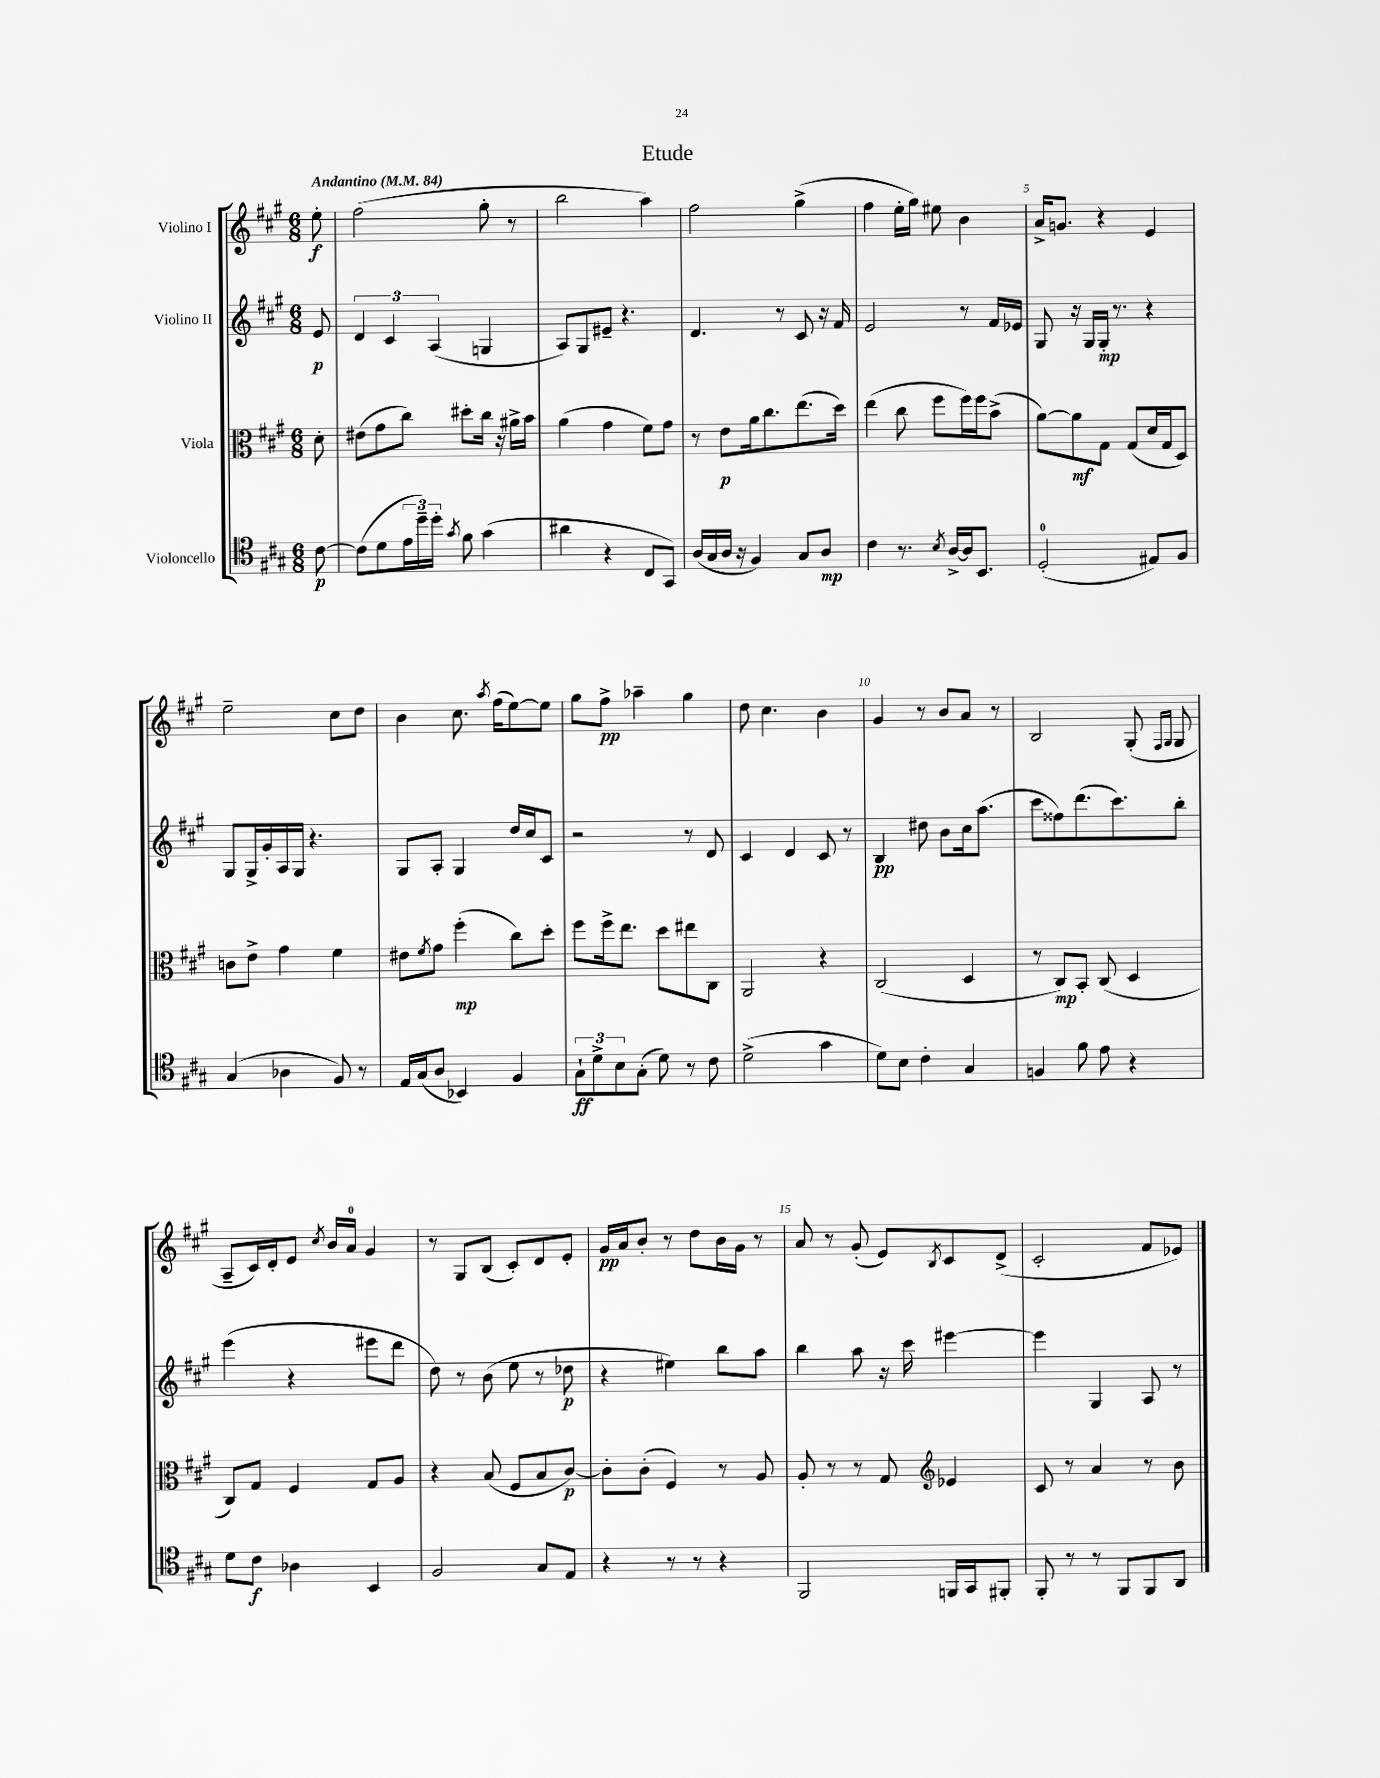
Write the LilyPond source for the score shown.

\header { title = "Etude" }
<<
\new StaffGroup <<
\new Staff = "s0" \with { instrumentName = "Violino I" } {
    \clef treble \key a \major \numericTimeSignature \time 6/8 \partial 8 \tempo "Andantino" 4 = 84
    e''8-.\f |
    fis''2( gis''8-. r8 |
    b''2 a''4) |
    fis''2 gis''4->( |
    fis''4 e''16-. gis''16) eis''8 b'4 |
    a'16-> g'8. r4 e'4 |
    e''2-- cis''8 d''8 |
    b'4 cis''8. \acciaccatura { a''8 } fis''16( e''8~) e''8 |
    gis''8 fis''8->\pp aes''4-- gis''4 |
    d''8 cis''4. b'4 |
    gis'4 r8 b'8 a'8 r8 |
    b2 gis8-.( \grace { fis16 gis16 } gis8 |
    a8-- cis'16) d'16-. e'8 \acciaccatura { cis''8 } b'16 a'16-0 gis'4 |
    r8 gis8 b8( cis'8-.) d'8 e'8-. |
    gis'16\pp a'16 b'8-. r8 d''8 b'16 gis'16 r8 |
    a'8 r8 gis'8-.( e'8) \acciaccatura { b8 } cis'8 d'8->( |
    cis'2-. fis'8 ees'8) \bar "|." |
}
\new Staff = "s1" \with { instrumentName = "Violino II" } {
    \clef treble \key a \major \numericTimeSignature \time 6/8 \partial 8
    e'8\p |
    \tuplet 3/2 { d'4 cis'4 a4( } g4 |
    a8) gis8 eis'8-- r4. |
    d'4. r8 cis'8 r16 fis'16 |
    e'2 r8 fis'16 ees'16 |
    gis8 r16 gis16 gis16-.\mp r8. r4 |
    gis8 gis16-> gis'16-. a16 gis16 r4. |
    gis8 a8-. gis4 d''16 cis''16 cis'8 |
    r2 r8 d'8 |
    cis'4 d'4 cis'8 r8 |
    b4\pp dis''8 b'8 cis''16 a''8.( |
    cis'''8 fisis''8) d'''8.( cis'''8.) b''8-. |
    e'''4( r4 eis'''8 d'''8 |
    d''8) r8 b'8( e''8 r8 des''8\p |
    r4 eis''4) b''8 a''8 |
    b''4 a''8 r16 cis'''16 eis'''4~ |
    eis'''4 gis4 a8 r8 \bar "|." |
}
\new Staff = "s2" \with { instrumentName = "Viola" } {
    \clef alto \key a \major \numericTimeSignature \time 6/8 \partial 8
    d'8-. |
    eis'8( gis'8 cis''8) dis''8-. cis''16 r16 ais'16-> b'16 |
    a'4( gis'4 fis'8) gis'8 |
    r8 e'8\p a'16 cis''8. e''8.( d''16) |
    e''4( cis''8 fis''8 fis''16) fis''16 b'8->( |
    a'8~) a'8\mf gis8 gis8( d'16 gis16 d8) |
    c'8 e'8-> gis'4 fis'4 |
    eis'8 \acciaccatura { fis'8 } gis'8 fis''4-.\mp( cis''8) d''8-. |
    fis''8 fis''16-> e''8. d''8 eis''8 cis8 |
    a,2 r4 |
    cis2( d4 |
    r8 cis8\mp) b,8-. cis8( d4 |
    cis8) gis8 fis4 gis8 a8 |
    r4 b8( fis8 b8 cis'8~\p) |
    cis'8-. cis'8-.( fis4) r8 a8 |
    a8-. r8 r8 gis8 \clef treble ees'4 |
    cis'8 r8 a'4 r8 b'8 \bar "|." |
}
\new Staff = "s3" \with { instrumentName = "Violoncello" } {
    \clef tenor \key a \major \numericTimeSignature \time 6/8 \partial 8
    cis'8~\p |
    cis'8( d'8 \tuplet 3/2 { e'16 d''16--) d''16-. } \acciaccatura { gis'8 } fis'8 gis'4( |
    ais'4 r4 cis8 gis,8) |
    a16( gis16 a16 r16 fis4) gis8 a8\mp |
    cis'4 r8. \acciaccatura { b8 } a16~-> a16 b,8. |
    d2-0-.( eis8) fis8 |
    gis4( aes4 fis8) r8 |
    e16 gis16( a8 bes,4) fis4 |
    \tuplet 3/2 { gis8-!\ff d'8-> b8 } gis8-.( d'8) r8 cis'8 |
    d'2->( gis'4 |
    d'8) b8 cis'4-. gis4 |
    f4 fis'8 e'8 r4 |
    d'8 cis'8\f aes4 b,4 |
    fis2 gis8 e8 |
    r4 r8 r8 r4 |
    fis,2 f,16 gis,16 fis,8-. |
    fis,8-. r8 r8 fis,8 fis,8 a,8 \bar "|." |
}
>>
>>
\layout { \context { \Score \override BarNumber.break-visibility = ##(#f #t #t) barNumberVisibility = #(every-nth-bar-number-visible 5) } }
